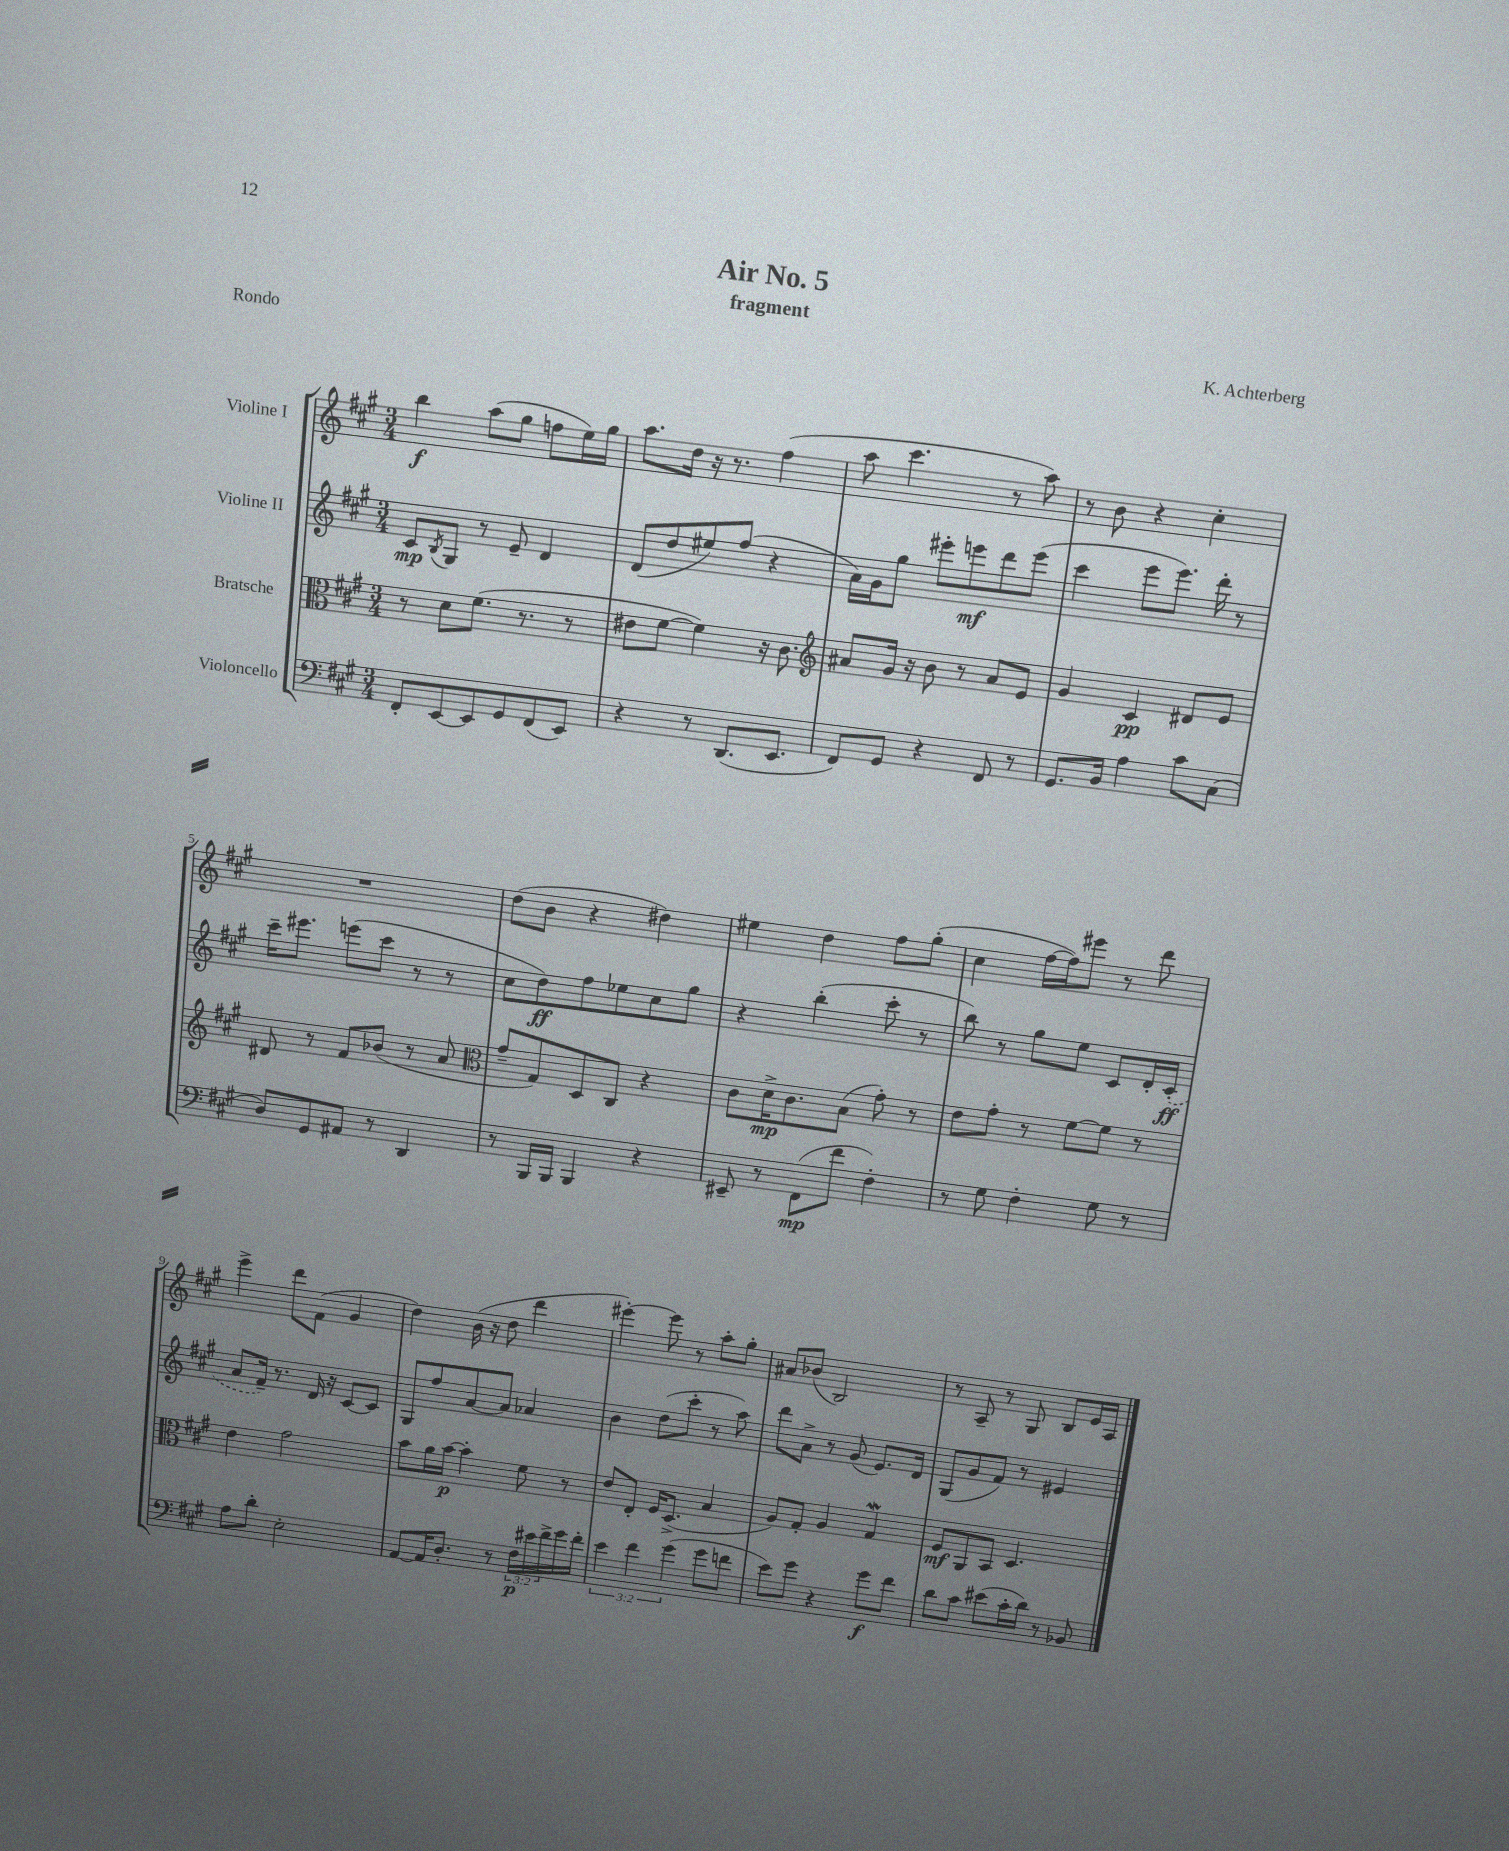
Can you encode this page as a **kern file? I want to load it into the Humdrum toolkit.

**kern	**kern	**kern	**kern
*staff4	*staff3	*staff2	*staff1
*clefF4	*clefC3	*clefG2	*clefG2
*k[f#c#g#]	*k[f#c#g#]	*k[f#c#g#]	*k[f#c#g#]
*M3/4	*M3/4	*M3/4	*M3/4
8FF#'/L	8r	8c#/L	4bb\
.	.	8qB/	.
[8EE/	8d\L	8G#/J	.
8EE/]	(8.f#\J	8r	(8aa\L
8GG#/	.	8e~/	8gg#\J
.	8.r	.	.
(8FF#/	.	4d/	8ff\L
8EE/J)	8r	.	16ee\L)
.	.	.	16gg#\JJ
=	=	=	=
4r	8e#\L	(8d/L	8.aa\L
.	[8f#\J	8dd/	.
.	.	.	16dd\Jk
8r	4f#\])	8ee#/)	16r
.	.	.	8.r
(8.DD/L	.	(8ff#/J	.
.	16r	4r	(4ff#\
8.EE/J	8.c#\	.	.
=	=	=	=
*	*clefG2	*	*
8FF#/L)	8a#/L	16a\LL)	8aa\
.	.	16g#\J	.
8GG#/J	16g#/Jk	8gg#\J	4.ccc#\
.	16r	.	.
4r	8b\	8eee#'\L	.
.	8r	8eee\	.
8FF#/	8a#/L	8ddd\	8r
8r	8e/J	(8eee\J	8aa\)
=	=	=	=
8.GG#/L	4g#/	4ccc#\	8r
.	.	.	8b\
16BB/Jk	.	.	.
4A\	4c#/	8eee\L	4r
.	.	8.eee\J)	.
8c#\L	8d#/L	.	4cc#'\
.	.	16ddd'\	.
(8C#\J	8e/J	8r	.
=	=	=	=
8D/L)	8d#/	16ccc#~\LK	2.r
.	.	8.eee#\J	.
8GG#/	8r	.	.
8AA#/J	8f#/L	(8eee\L	.
8r	(8b-/J	8ccc#\J	.
4DD/	8r	8r	.
.	8a/	8r	.
=	=	=	=
*	*clefC3	*	*
8r	8g#~/L	8cc#\L	(8dd\L
16BBB/LL	8G#/)	8dd\)	8b\J
16BBB/JJ	.	.	.
4BBB/	8D/	8ff#\	4r
.	8C#/J	8ee-\	.
4r	4r	8cc#\	4dd#\)
.	.	8gg#\J	.
=	=	=	=
8EE#~/	8c#\L	4r	4ee#\
8r	16d^\K	.	.
.	8.c#\	.	.
(8FF#\L	.	(4bb'\	4dd\
8f#\J	(8B\J	.	.
4F#'\)	8g#'\)	8ccc#'\	8ff#\L
.	8r	8r	(8gg#'\J
=	=	=	=
8r	8e\L	8bb\)	4cc#\
8G#\	8g#'\J	8r	.
4F#'\	8r	8gg#\L	[16ff#\LL
.	.	.	16ff#\]J)
.	[8f#\L	8ee\J	8eee#\J
8G#\	8f#\]J	8c#/L	8r
8r	8r	16d'/L	8ddd\
.	.	(16c#'/JJ	.
=	=	=	=
8A\L	4e\	8a/L	4eee^\
8d'\J	.	16f#~/Jk)	.
.	.	8.r	.
2E'\	2g#\	.	8ddd\L
.	.	16d/	(8f#\J
.	.	16r	.
.	.	[8c#/L	4g#/
.	.	8c#/]J	.
=	=	=	=
[8AA/L	8b\L	8G#/L	4dd\)
16AA/]K	16a\L	8ff#/	.
8.D'/J	[16b\JJ	.	.
.	4b'\]	[8a/	(16b\
.	.	.	16r
8r	.	8a/]J	8dd\
24F#\LL	8f#\	4a-/	4ddd\
24e#\	.	.	.
24f#^\	.	.	.
16g#\	8r	.	.
16f#'\JJ	.	.	.
=	=	=	=
6e\	8e/L	4b\	[4eee#'\)
.	8E'/J	.	.
6f#\	.	.	.
.	16F#/LK	(8dd\L	8eee#\]
.	(8.D^/J	.	.
(6g#\	.	.	.
.	.	8ccc#'\J	8r
8g#\L	4B/	8r	8aa'\L
8f\J	.	8aa\)	8gg#'\J
=	=	=	=
8e\L)	8A/L)	8ddd\L	8a#/L
8g#\J	8G#'/J	8a^\J	(8b-/J
4r	4A/	8r	2B/)
.	.	(8g#/	.
8g#\L	4G#/	8.e/L)	.
8f#\J	.	.	.
.	.	16d/Jk	.
=	=	=	=
8d\L	8F#/L	(8G#/L	8r
8c#\J	8AA/	8g#/	8A~/
(8e#\L	8BB/J	8f#/J)	8r
16c#'\L	4.D/	8r	8G#/
16d\JJ)	.	.	.
8r	.	4e#/	8B/L
8BB-/	.	.	16e/L
.	.	.	16A/JJ
==	==	==	==
*-	*-	*-	*-
